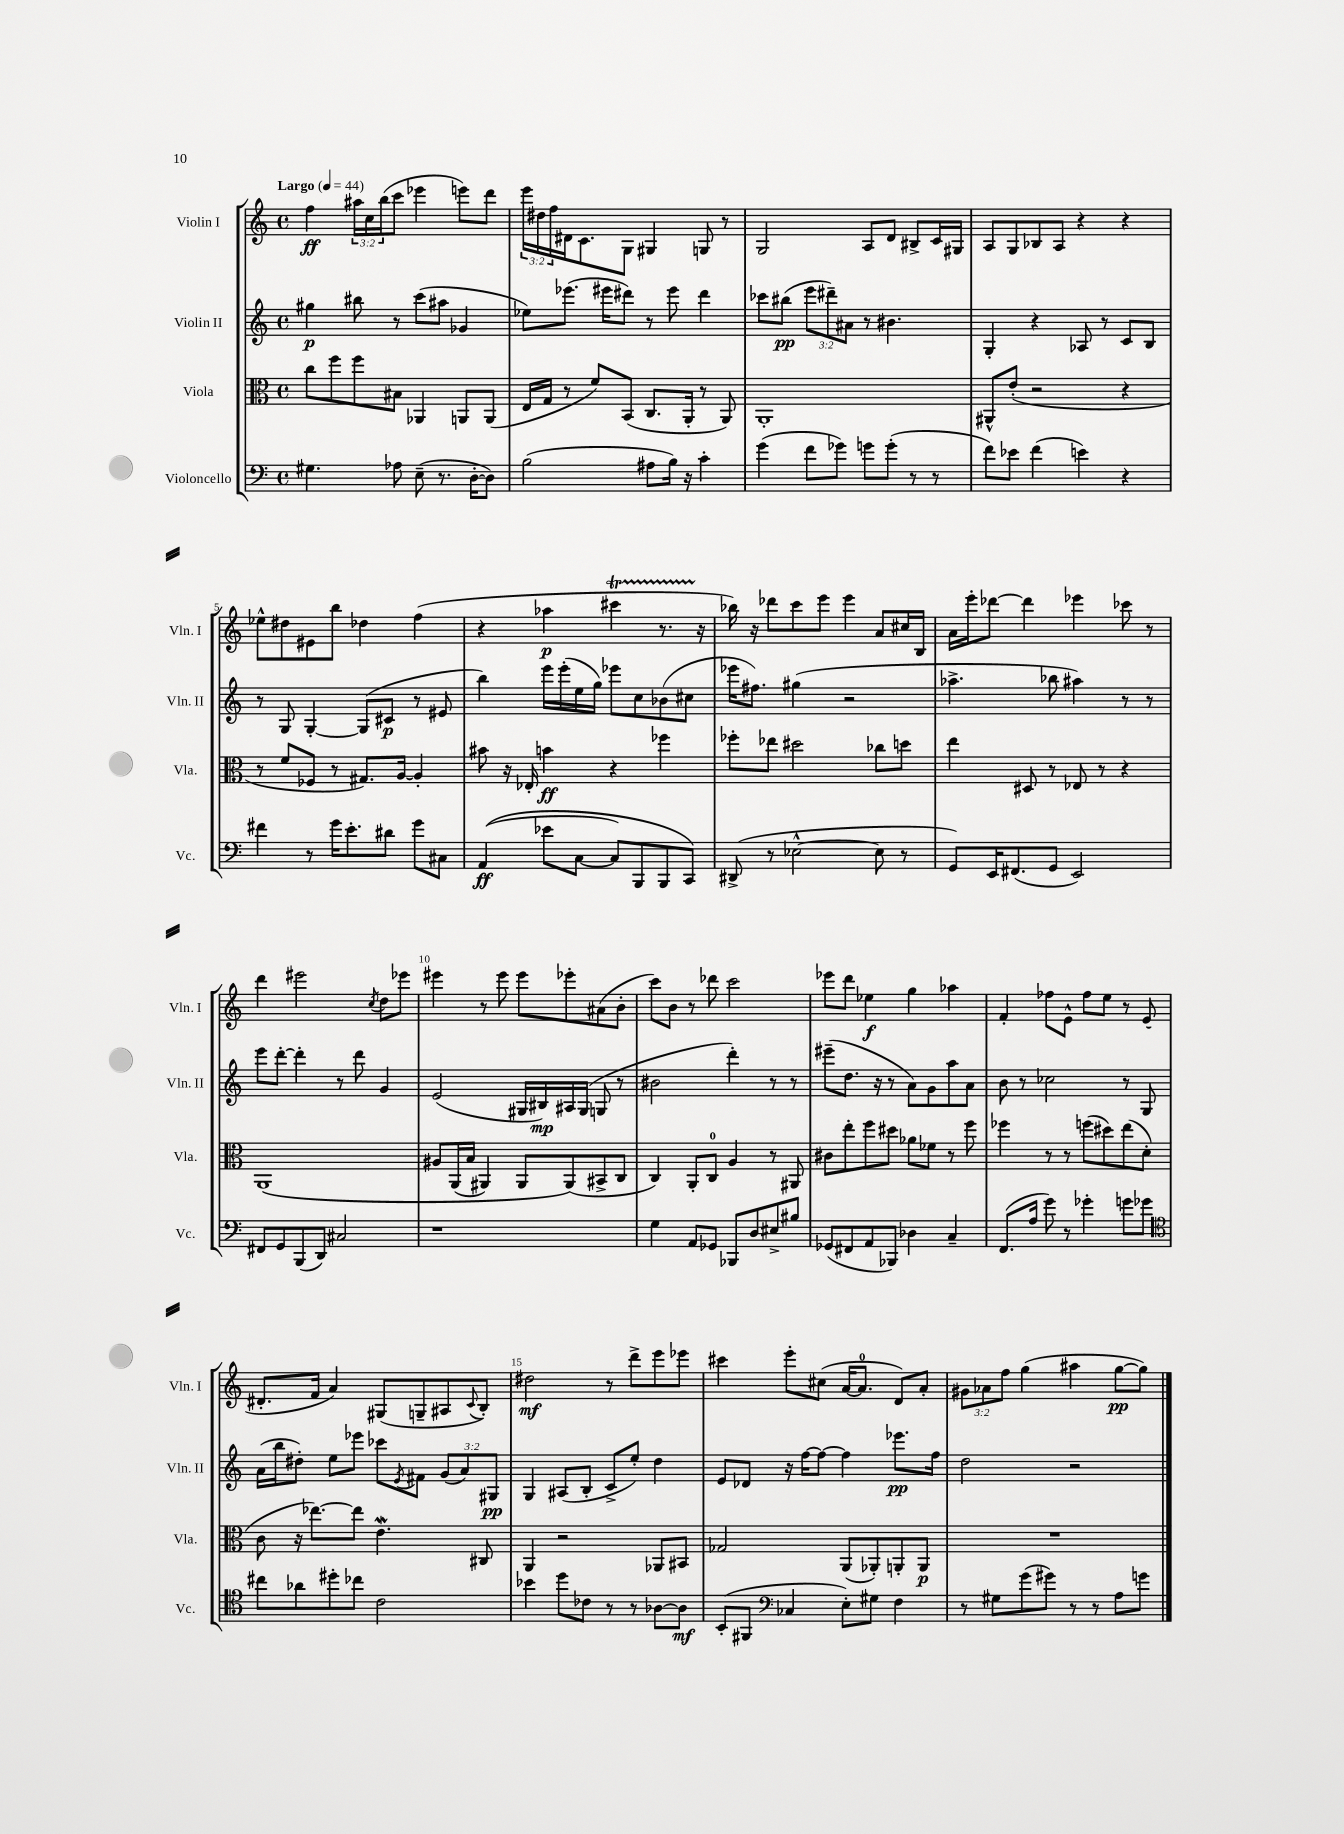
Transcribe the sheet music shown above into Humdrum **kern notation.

**kern	**kern	**kern	**kern
*staff4	*staff3	*staff2	*staff1
*clefF4	*clefC3	*clefG2	*clefG2
*k[]	*k[]	*k[]	*k[]
*M4/4	*M4/4	*M4/4	*M4/4
*met(c)	*met(c)	*met(c)	*met(c)
*MM44	*MM44	*MM44	*MM44
4.G#\	8cc\L	4gg#\	4ff\
.	8ff\	.	.
.	8ff\	8bb#\	24aa#\LL
.	.	.	24cc\
.	.	.	(24bb\J
8A-\	8B#\J	8r	8ccc\J
(8E~\	4AA-/	(8ccc\L	4eee-\
8.r	.	8aa#\J	.
.	8AA/L	4g-/	8eee\L)
[16D'\LK	.	.	.
8D\]J)	(8AA/J	.	8ddd\J
=	=	=	=
(2B\	16E/LL	8ee-\L)	24eee\LL
.	.	.	24dd#\
.	16G/JJ	.	.
.	.	.	24ff\
.	8r	(8.eee-\J	16d#\J
.	.	.	8.c\
.	8f/L)	.	.
.	.	16eee#\LK	.
.	(8BB/J	8ddd#\J)	8G\J
8A#\L	8.C/L	8r	4G#/
16B\Jk)	.	8eee#\	.
16r	16AA'/Jk	.	.
4c'\	8r	4ddd#\	8G/
.	8AA/)	.	8r
=	=	=	=
(4g\	1AA'	8ccc-\L	2G/
.	.	(8bb#\J	.
8f\L	.	12eee\L	.
.	.	12ddd#~\)	.
8g-\J)	.	.	.
.	.	12a#\J	.
8g\L	.	8r	8A/L
(8g'\J	.	4.b#\	8d/J
8r	.	.	8B#^/L
8r	.	.	16c/L
.	.	.	16G#/JJ
=	=	=	=
8f\L)	8AA#^^/L	4G'/	8A/L
8e-\J	(8e'/J	.	8G/
(4f\	2r	4r	8B-/
.	.	.	8A/J
4e\)	.	8A-/	4r
.	.	8r	.
4r	4r	8c/L	4r
.	.	8B/J	.
=	=	=	=
4f#\	8r	8r	8ee-^^\L
.	8f/L	8G/	8dd#\
8r	8F-/J	[4G'/	8e#\
16g\LK	8r	.	8bb\J
8.e'\	.	.	.
.	8.G#/L)	(8G/]L	4dd-\
8d#\J	.	8c#/J	.
.	[16A/Jk	.	.
8g\L	4A'/]	8r	(4ff\
8C#\J	.	8e#/	.
=	=	=	=
&((4AA/	8b#\	4bb\)	4r
.	16r	.	.
.	16E-'/	.	.
8e-\L	4b\	16eee\LL	4aa-\
.	.	(16eee'\	.
[8C\J	.	16ee\	.
.	.	16gg\JJ)	.
8C/]L)	4r	8eee-\L	4ccc#\
8BBB/	.	8cc\	.
8BBB/	4ff-\	(8b-\	8.r
8CC/J&)	.	8cc#\J	.
.	.	.	16r
=	=	=	=
(8DD#^/	8ff-'\L	16eee-\LK	16bb-\)
.	.	8.ff#\J)	16r
8r	8ee-\J	.	8ddd-\L
[2E-^^\	2dd#\	(4gg#\	8ccc\
.	.	.	8eee\J
.	.	2r	4eee\
8E-\]	8cc-\L	.	8a/L
8r	8dd\J	.	16cc#/L
.	.	.	16B/JJ
=	=	=	=
8GG/L)	4ee\	4.aa-^\	16a\LL
.	.	.	16eee'\J
16EE/K	.	.	[8ddd-\J
(8.FF#/	.	.	.
.	8D#/	.	4ddd-\]
8GG/J	8r	8bb-\	.
2EE/)	8E-/	4aa#\)	4eee-\
.	8r	.	.
.	4r	8r	8ccc-\
.	.	8r	8r
=	=	=	=
8FF#/L	&(1AA	8eee\L	4ddd\
8GG/	.	[8ddd'\J	.
(8BBB/	.	4ddd'\]	2eee#\
8DD/J)	.	.	.
2C#/	.	8r	.
.	.	8ddd\	.
.	.	.	8qcc/
.	.	4g/	8dd\L
.	.	.	8eee-\J
=	=	=	=
1r	8A#/L	(2e/	4eee#\
.	(16AA/L	.	.
.	16B/JJ	.	.
.	4AA#/)	.	8r
.	.	.	8eee#\
.	8AA#/L	16G#/LL	8eee#\L
.	.	16B#/)	.
.	(8AA#/&)	16A#/	8eee-'\
.	.	(16G#/JJ	.
.	8BB#^/	8G/	(8a#\
.	8C/J	8r	8b'\J
=	=	=	=
4G\	4C/)	2b#\	8ccc\L)
.	.	.	8b\J
8AA/L	8AA'/L	.	8r
8GG-/J	8C/J	.	8ddd-\
8BBB-/L	4A/	4ddd'\)	2ccc\
8D/	.	.	.
8E#^/	8r	8r	.
8B#/J	8AA#/	8r	.
=	=	=	=
(8GG-/L	8c#\L	(8eee#~\L	8eee-\L
8FF#/	8ee'\	8.dd\J	8ddd\J
8AA/	8ff\	.	4ee-\
.	.	16r	.
8BBB-/J)	8dd#\J	8r	.
4D-\	8a-\L	8a\L)	4gg\
.	8f-\J	8g\	.
4C~/	8r	8aa\	4aa-\
.	8ff\	8a\J	.
=	=	=	=
(8.FF/L	4ff-\	8b\	4f'/
.	.	8r	.
16A/Jk	.	.	.
8g\)	8r	2cc-\	8ff-\L
8r	8r	.	8e^^\J
4g-'\	(8ff\L	.	8ff-\L
.	8dd#\)	.	8ee\J
8g\L	(8ee\	8r	8r
8g-\J	8d'\J	8G/	(8e/
=	=	=	=
*clefC4	*	*	*
8cc#\L	8c\	(16a\LL	8.d#'/L
.	.	16bb\J	.
8a-\	16r	8dd#'\J)	.
.	[8.ee-\L)	.	16f/Jk
8dd#'\	.	8ee\L	4a/)
8cc-\J	8ee-\]J	8eee-\J	.
2c\	4.e\	8ccc-\L	(8G#/L
.	.	8qe/	.
.	.	8f#\J	8G~/
.	.	(12g/L	8A#/
.	.	12a/)	.
.	.	.	8qqc/
.	8C#/	.	8B'/J)
.	.	12G#/J	.
=	=	=	=
4b-\	4AA/	4G/	2dd#\
8dd\L	2r	(8A#/L	.
8c-\J	.	8B'/J	.
8r	.	8c^/L	8r
8r	.	8ee'/J)	8ddd^\L
[8A-\L	8AA-/L	4dd\	8eee\
8A-\]J	8BB#/J	.	8eee-\J
=	=	=	=
(8BB'/L	2G-/	8e/L	4ccc#\
8FF#/J	.	8d-/J	.
*clefF4	*	*	*
4C-/	.	16r	8eee'\L
.	.	[16ff\LK	.
.	.	8ff\_J	(8cc#\J
8E'\L)	(8AA/L	4ff\]	[16a/LK
.	.	.	8.a/]J
8G#\J	8AA-'/)	.	.
4F\	8AA'/	8.eee-\L	8d/L)
.	8AA/J	.	8a'/J
.	.	16ff\Jk	.
=	=	=	=
8r	1r	2dd\	12g#\L
.	.	.	12a-\
8G#\L	.	.	.
.	.	.	12ff\J
(8g\	.	.	(4gg\
8g#\J)	.	.	.
8r	.	2r	4aa#\
8r	.	.	.
8A\L	.	.	[8gg\L
8g\J	.	.	8gg\]J)
==	==	==	==
*-	*-	*-	*-
